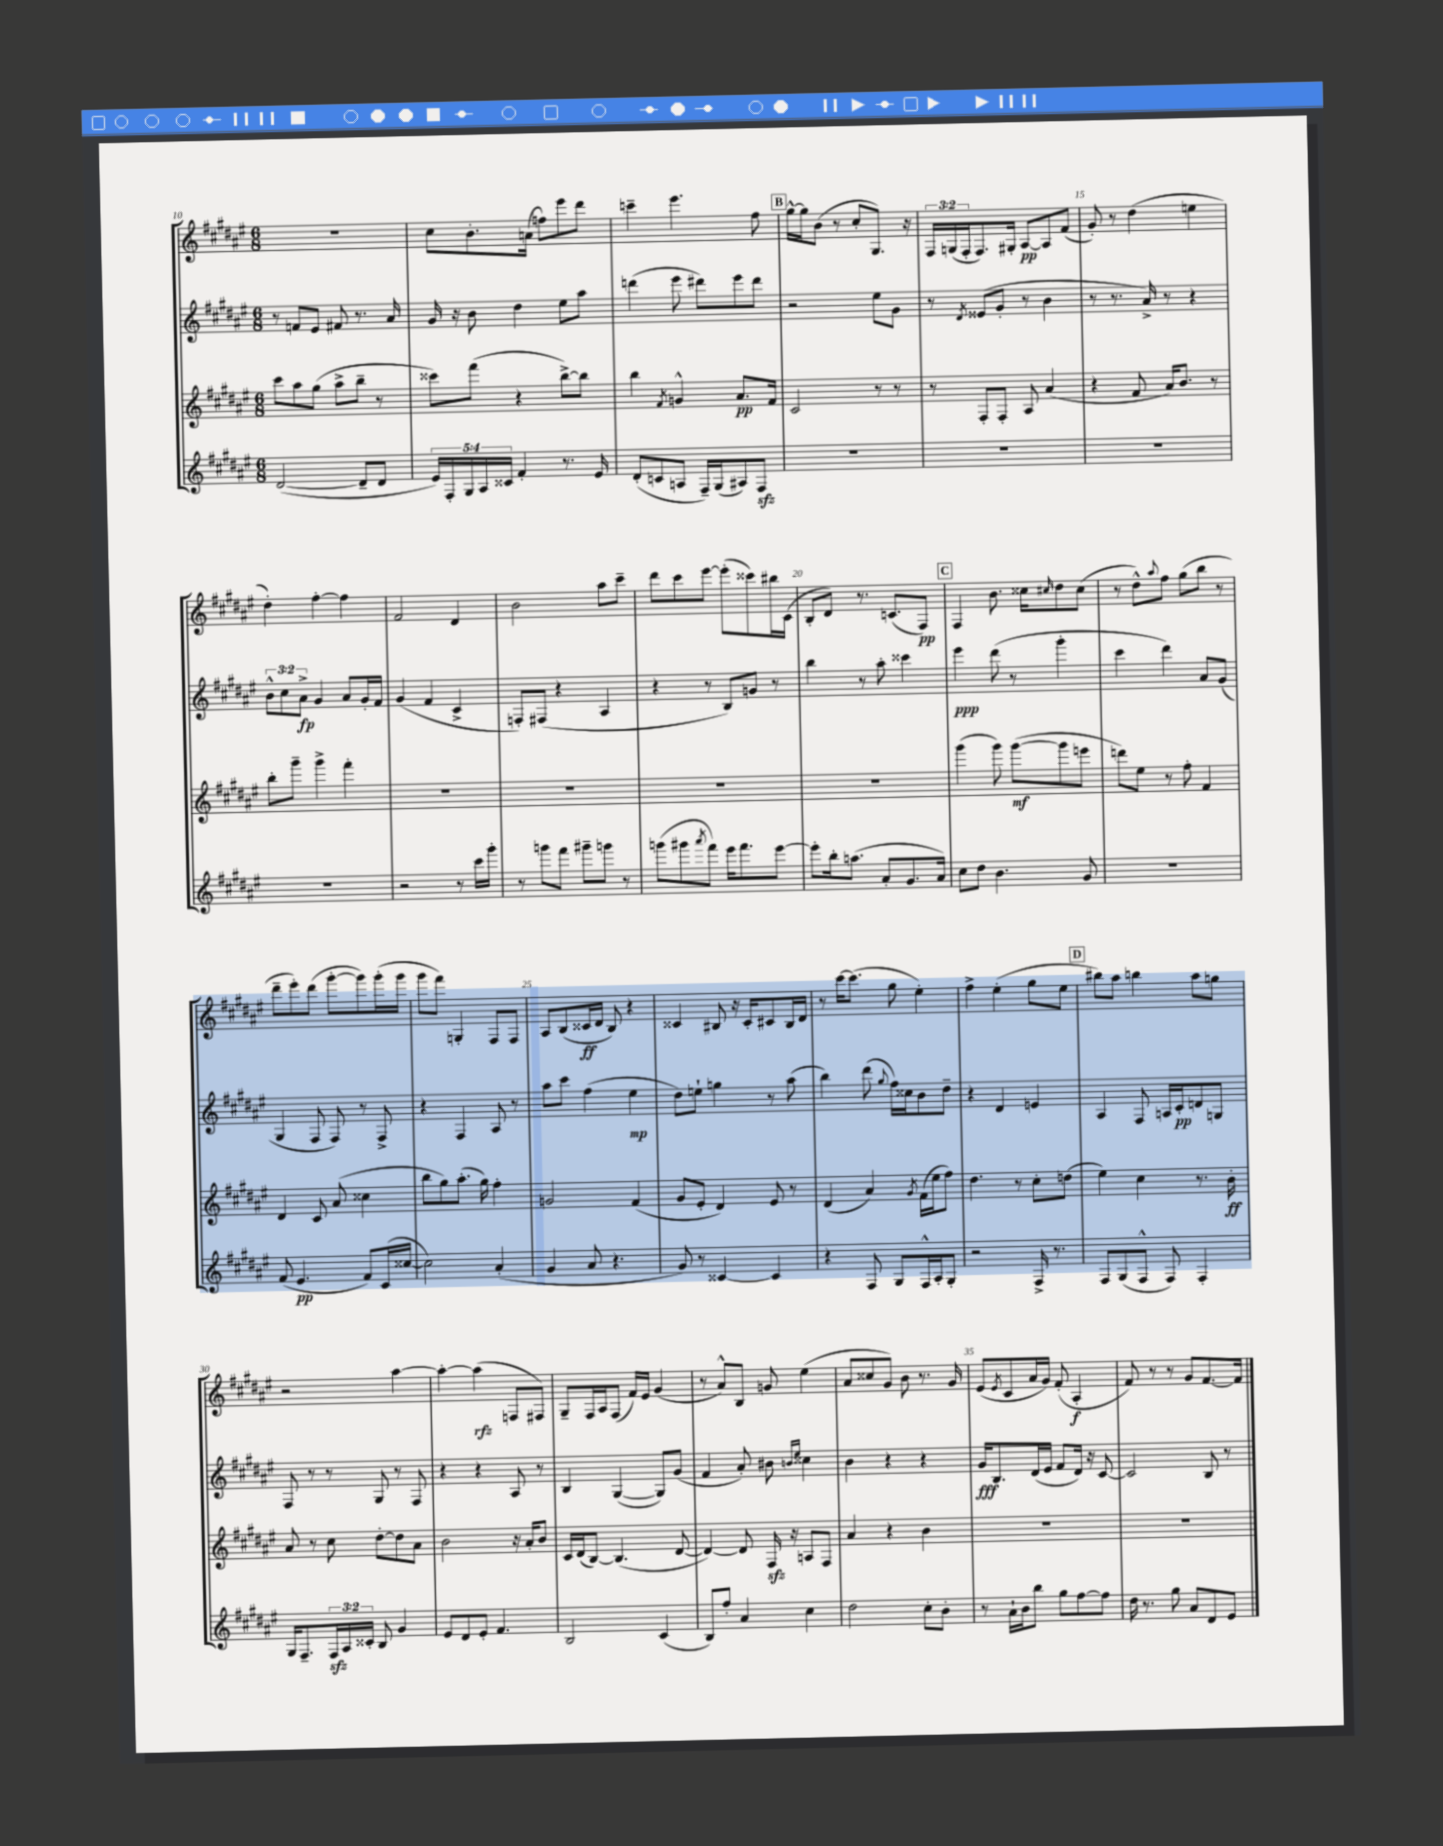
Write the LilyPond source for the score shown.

<<
\new StaffGroup <<
\new Staff = "s0" {
    \clef treble \key fis \major \numericTimeSignature \time 6/8 \override Staff.TupletNumber.text = #tuplet-number::calc-fraction-text
    R2. |
    cis''8 b'8.-. a'16( f''8) eis'''8 dis'''8 |
    c'''4-- eis'''4. fis''8 |
    \mark \markup { \box "B" } gis''16~-^ gis''16 b'8( r8 cis''8-. gis8.) r16 |
    \tuplet 3/2 { fis16 g16( fis16-. } fis8.) gis16-. ais8~\pp ais8 fis'8( |
    gis'8-.) r8 dis''4( e''4 |
    dis''4-.) fis''4~-. fis''4 |
    fis'2 dis'4 |
    b'2 ais''8 cis'''8-- |
    dis'''8 cis'''8 eis'''8~ eis'''8-.( cisis'''8) bis''16 cis'16( |
    b8-. dis'8) r8. c'8.( fis8\pp) |
    \mark \markup { \box "C" } fis4 b'8. cisis''16 \grace { cis''16 } dis''8 cis''8( |
    r8 dis''8-^) \appoggiatura { ais''8 } fis''8 gis''8( b''8 r8 |
    dis'''8-- eis'''8-.) dis'''8( gis'''8~-. gis'''8) gis'''16-.( gis'''16 |
    gis'''8 fis'''8) g4-. fis8 fis8 |
    ais8 b8( cisis'16\ff dis'16 b8) r4 |
    cisis'4 bis8 r16 cisis'16-. cis'8 bis16 dis'16 |
    r8 cis'''16~ cis'''8.( gis''8 eis''4-.) |
    fis''4-> eis''4-.( gis''8 eis''8 |
    \mark \markup { \box "D" } bis''8) ais''8 b''4 ais''8 g''8 |
    r2 ais''4~ |
    ais''4~-. ais''4\rfz( f8 fis8) |
    gis8-- fis16 ais16 fis8( fis'16) eis'16 gis'4( |
    r8 ais'8-^) b8 g'8 eis''4( |
    ais'8 cisis''8 gis'8) b'8 r8. gis'16 |
    eis'8( \acciaccatura { eis'8 } cis'8 ais'16 gis'16) fis'8-.( ais4-.\f |
    fis'8) r8 r8 gis'8 fis'8.~ fis'16 \bar "|." |
}
\new Staff = "s1" {
    \clef treble \key fis \major \numericTimeSignature \time 6/8 \override Staff.TupletNumber.text = #tuplet-number::calc-fraction-text
    r8 f'8 eis'8 fis'8 r8. ais'16 |
    gis'16 r16 b'8 dis''4 eis''8 ais''8 |
    d'''4( eis'''8 dis'''8) eis'''8 dis'''8 |
    \mark \markup { \box "B" } r2 eis''8 gis'8 |
    r8 \acciaccatura { dis'8 } eisis'8( gis'8-. r8 b'4 |
    r8 r8. ais'16->) r8 r4 |
    \tuplet 3/2 { b'8-^ cis''8 ais'8->\fp } gis'4 ais'8 gis'16-. fis'16 |
    gis'4( fis'4 cis'4-> |
    f8-.) fis8( r4 ais4 |
    r4 r8 b8) g'8 r8 |
    b''4 r8 ais''8-. cisis'''4 |
    \mark \markup { \box "C" } eis'''4\ppp dis'''8( r8 gis'''4-. |
    cis'''4 dis'''4) ais'8 gis'8( |
    gis4 fis8 fis8) r8 fis8-> |
    r4 fis4 ais8 r8 |
    ais''8 cis'''8 fis''4( eis''4\mp |
    dis''8) e''8-! g''4 r8 ais''8( |
    b''4) dis'''8( \appoggiatura { gis''8 } fis''16) cisis''16 b'8 dis''8-- |
    r4 dis'4 e'4 |
    \mark \markup { \box "D" } ais4 fis8 a16 cis'16-.\pp d'8 g8 |
    fis8 r8 r8 gis8 r8 fis8 |
    r4 r4 ais8 r8 |
    b4 gis4~( gis8) gis'8( |
    fis'4 ais'8-.) bis'8 \grace { b'16 eis''16 } cisis''4 |
    b'4 r4 r4 |
    gis'16\fff b8. dis'16( eis'16 fis'8 dis'16) r16 cis'8~ |
    cis'2 b8 r8 \bar "|." |
}
\new Staff = "s2" {
    \clef treble \key fis \major \numericTimeSignature \time 6/8
    cis'''8 ais''8 gis''8( ais''8-> b''8-- r8 |
    cisis'''8) fis'''8( r4 b''8~->) b''8 |
    b''4 \acciaccatura { fis'8 } g'4-^ ais'8.\pp fis'16 |
    \mark \markup { \box "B" } cis'2 r8 r8 |
    r8 fis8-. fis8-. ais8 ais'4( |
    r4 fis'8 ais'16) b'8. r8 |
    b''8-. gis'''8-- gis'''4-> fis'''4-. |
    R2. |
    R2. |
    R2. |
    R2. |
    \mark \markup { \box "C" } gis'''4( gis'''8) gis'''8~\mf( gis'''8 e'''8 |
    d'''8) eis''8 r8 fis''8-. fis'4 |
    dis'4 cis'8 ais'8( cisis''4 |
    b''8 gis''8) ais''8.-.( gis''16) fis''4-. |
    g'2 fis'4( |
    gis'8 eis'8-. dis'4) eis'8 r8 |
    dis'4( ais'4) \acciaccatura { gis'8 } fis'16( eis''16 fis''8) |
    dis''4. r8 cis''8-. d''8( |
    \mark \markup { \box "D" } eis''4) cis''4 r8. b'16-.\ff |
    ais'8 r8 cis''8 dis''8~-. dis''8 ais'8 |
    b'2 r16 ais'16-. b'8 |
    cis'16 dis'16( b8~) b4.( dis'8~ |
    dis'4~) dis'8 fis16\sfz r16 a8 fis8 |
    ais'4 r4 b'4 |
    R2. |
    R2. \bar "|." |
}
\new Staff = "s3" {
    \clef treble \key fis \major \numericTimeSignature \time 6/8 \override Staff.TupletNumber.text = #tuplet-number::calc-fraction-text
    dis'2~( dis'8-- dis'8 |
    \tuplet 5/4 { eis'16) fis16-. gis16 ais16 cisis'16 } fis'4-. r8. eis'16 |
    dis'8-.( c'8 a8 fis16--) gis16( ais8) fis8\sfz |
    \mark \markup { \box "B" } R2. |
    R2. |
    R2. |
    R2. |
    r2 r8 cis'''16 gis'''16-. |
    r8 g'''8 fis'''8 gis'''8-- g'''8 r8 |
    g'''8( gis'''8 \acciaccatura { ais'''8 } fis'''8) eis'''16 fis'''8. eis'''8~ |
    eis'''8-. b''16-. a''8.( ais'8-. gis'8. ais'16) |
    \mark \markup { \box "C" } cis''8 dis''8 b'4. gis'8 |
    R2. |
    fis'8( eis'4.\pp fis'8) cis'16( cisis''16~ |
    cisis''2) ais'4-.( |
    gis'4 ais'8 r4. |
    gis'8) r8 cisis'4~ cisis'4 |
    r4 fis8 gis8 fis16-^ ais16-. gis8-. |
    r2 fis16-> r8. |
    \mark \markup { \box "D" } fis8 gis8( fis8-^ fis8) fis4-. |
    gis16 fis8.-- \tuplet 3/2 { fis16\sfz ais16 cisis'16-. } b8 gis'4 |
    eis'8 dis'8 eis'8-. fis'4. |
    b2 cis'4( |
    b8) fis''8-. ais'4 cis''4 |
    dis''2 cis''8-. b'8-. |
    r8 ais'16-! b'16 b''8 gis''8 fis''8~ fis''8 |
    dis''16 r8. gis''8 ais'8 dis'8 eis'8 \bar "|." |
}
>>
>>
\layout { \context { \Score currentBarNumber = #10 \override BarNumber.break-visibility = ##(#f #t #t) barNumberVisibility = #(every-nth-bar-number-visible 5) } }
